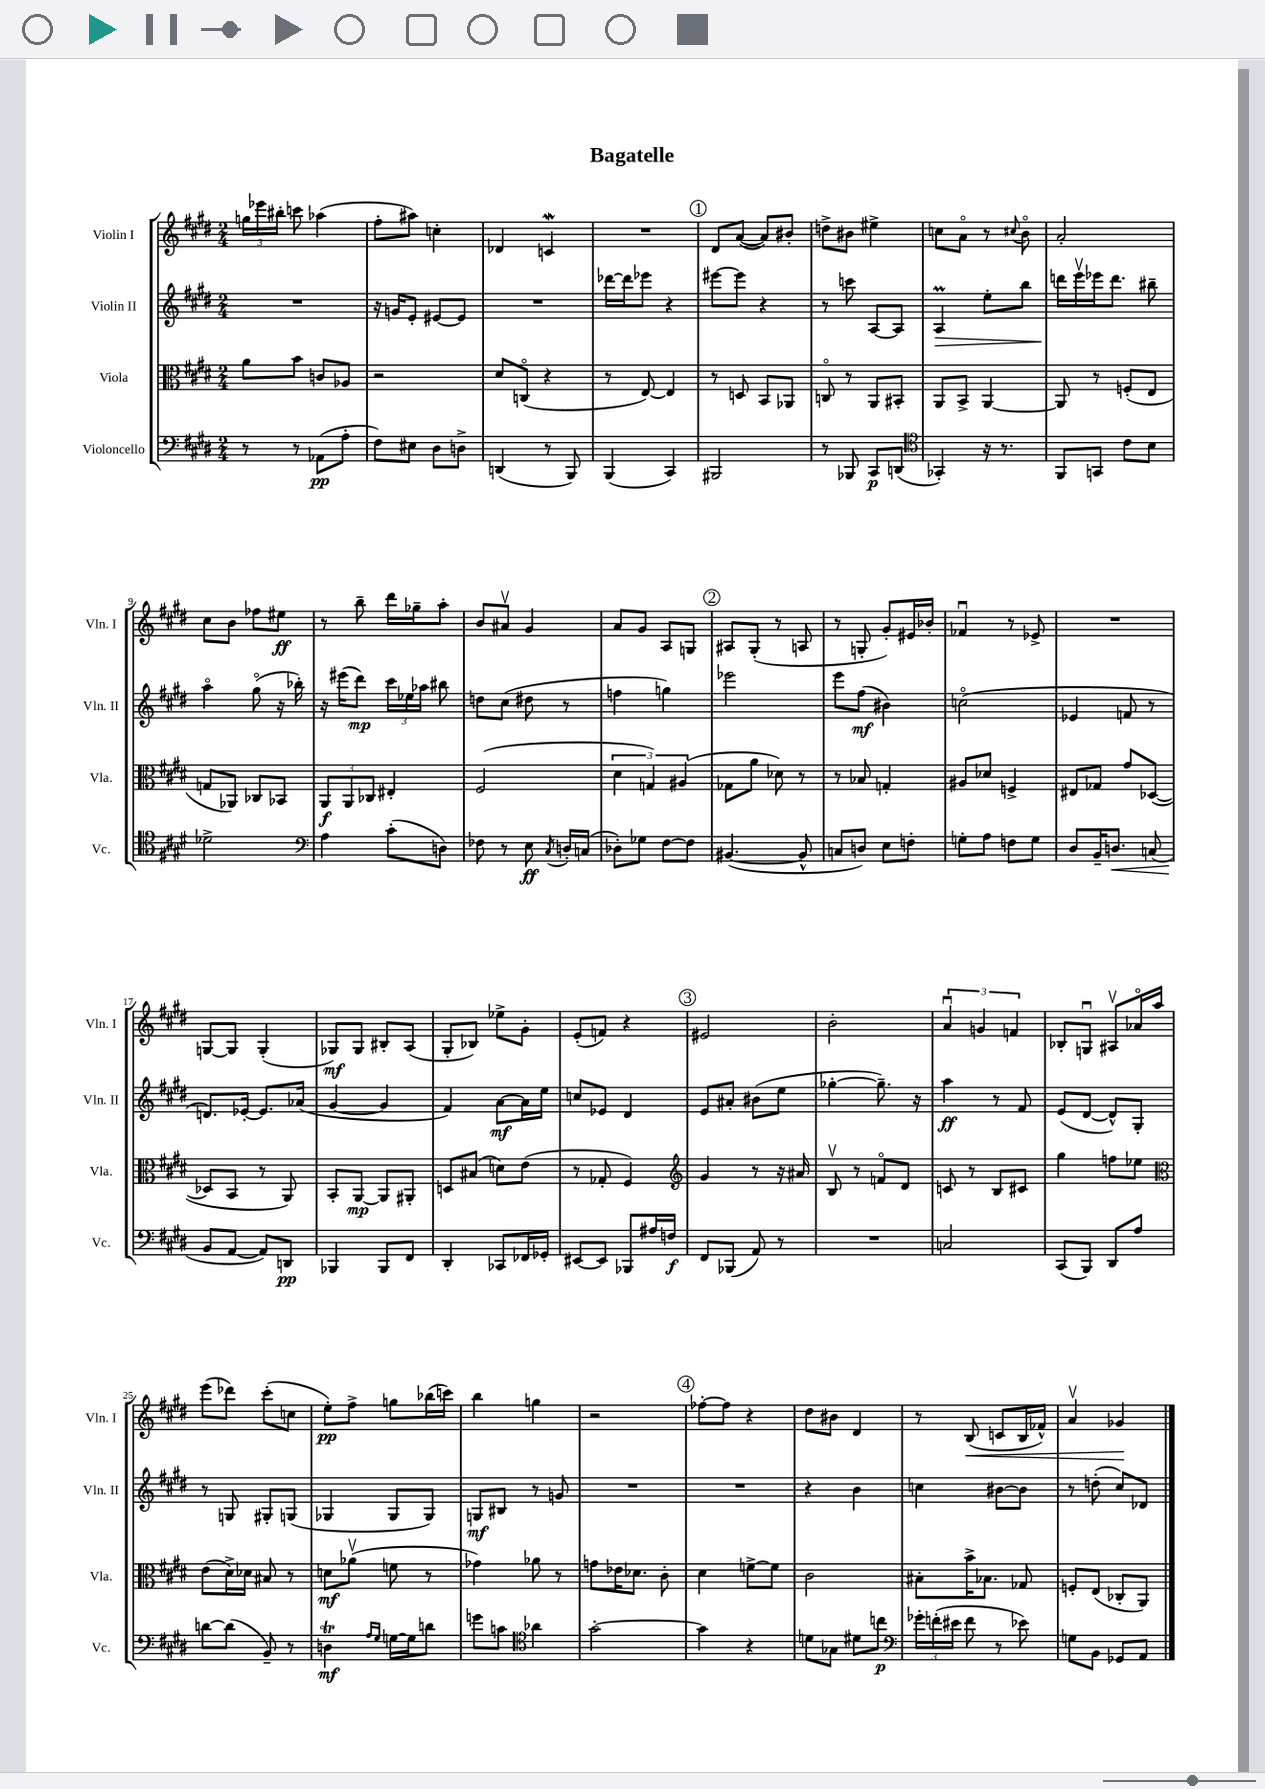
\header { title = "Bagatelle" }
<<
\new StaffGroup <<
\new Staff = "s0" \with { instrumentName = "Violin I" shortInstrumentName = "Vln. I" } {
    \clef treble \key e \major \numericTimeSignature \time 2/4
    \autoBeamOff \tuplet 3/2 { g''16[ ees'''16 bis''16]-. } c'''8 aes''4( |
    fis''8[-. ais''8]) c''4-. |
    des'4 c'4\mordent |
    R2 |
    \mark \markup { \circle "1" } dis'8[ a'8]~( a'8[) bis'8]-. |
    d''8[-> bis'8] eis''4-> |
    c''8[ a'8]\flageolet r8 \appoggiatura { cis''8 } b'8\flageolet |
    a'2-. |
    cis''8[ b'8] fes''8[ eis''8]\ff |
    r8 b''8-- dis'''16[ ges''16-- a''8]-. |
    b'8[ ais'8]\upbow gis'4 |
    a'8[ gis'8] a8[ g8] |
    \mark \markup { \circle "2" } ais8[ gis8]-.( r8 a8 |
    r8 g8-. gis'8[-.) eis'16 bes'16]-. |
    fes'4\downbow r8 ees'8-> |
    R2 |
    g8[~ g8] g4-.( |
    ges8[\mf) ges8] bis8[-. a8]( |
    gis8[-. bes8]) ees''8[-> gis'8]-. |
    e'8[-.( f'8]) r4 |
    \mark \markup { \circle "3" } eis'2 |
    b'2-. |
    \tuplet 3/2 { a'4\downbow g'4 f'4 } |
    bes8[-. g8]\downbow ais8[\upbow aes'16\flageolet a''16] |
    e'''8[( des'''8]) cis'''8[-.( c''8] |
    e''8[-.\pp) fis''8]-> g''8[ bes''16( c'''16]) |
    b''4 g''4 |
    r2 |
    \mark \markup { \circle "4" } fes''8[~-. fes''8] r4 |
    dis''8[ bis'8] dis'4 |
    r8 b8\<( c'8[ b16 fes'16]-^) |
    a'4\upbow ges'4\! \bar "|." |
}
\new Staff = "s1" \with { instrumentName = "Violin II" shortInstrumentName = "Vln. II" } {
    \clef treble \key e \major \numericTimeSignature \time 2/4
    \autoBeamOff R2 |
    r16 g'16[ e'8]-. eis'8[~ eis'8] |
    R2 |
    des'''16[~ des'''16 ees'''8] r4 |
    \mark \markup { \circle "1" } eis'''8[~ eis'''8] r4 |
    r8 c'''8 a8[~ a8] |
    a4\prall\> e''8[-. b''8] |
    d'''16[\! e'''16\upbow ees'''16 d'''8.] bis''8-- |
    a''4\flageolet gis''8\flageolet( r16 bes''16-.) |
    r16 eis'''16[( dis'''8]\mp) \tuplet 3/2 { cis'''16[ ees''16 aes''16] } bis''8 |
    d''8[ cis''8]( dis''8 r8 |
    f''4 g''4) |
    \mark \markup { \circle "2" } ees'''2 |
    e'''8[ fis''8]\mf( bis'4) |
    c''2\flageolet( |
    ees'4 f'8 r8 |
    d'8.[) ees'16]~-. ees'8.[ aes'16]( |
    gis'4~ gis'4 |
    fis'4) a'8[~\mf a'16 e''16] |
    c''8[ ees'8] dis'4 |
    \mark \markup { \circle "3" } e'8[ ais'8]-. bis'8[( e''8] |
    ges''4~-. ges''8.--) r16 |
    a''4\ff r8 fis'8 |
    e'8[( dis'8]~ dis'8[-^) gis8]-. |
    r8 g8 gis8[-. g8]( |
    ges4 ges8[ ges8]) |
    g8[\mf bis8] r8 g'8 |
    R2 |
    \mark \markup { \circle "4" } R2 |
    r4 b'4 |
    c''4 bis'8[~ bis'8] |
    r8 d''8-.( cis''8[) des'8] \bar "|." |
}
\new Staff = "s2" \with { instrumentName = "Viola" shortInstrumentName = "Vla." } {
    \clef alto \key e \major \numericTimeSignature \time 2/4
    \autoBeamOff a'8[ b'8] c'8[ aes8] |
    r2 |
    dis'8[ c8]\flageolet( r4 |
    r8 e8~) e4 |
    \mark \markup { \circle "1" } r8 d8 b,8[ aes,8] |
    c8\flageolet r8 a,8[ bis,8]-. |
    a,8[ b,8]-> a,4~ |
    a,8 r8 f8[-.( e8] |
    g8[ aes,8]) ces8[ bes,8] |
    \tuplet 3/2 { a,8[\f a,8 ces8] } eis4-. |
    fis2( |
    \tuplet 3/2 { dis'4 g4) ais4( } |
    \mark \markup { \circle "2" } ges8[ a'8] des'8) r8 |
    r8 bes8 g4-. |
    ais8[ des'8] f4-> |
    eis8[ ges8] gis'8[ des8]~( |
    des8[ b,8] r8 a,8) |
    b,8[-. a,8]~\mp a,8[ ais,8]-. |
    d8[ bis8]( d'8[) e'8]( |
    r8 ges8-. fis4) |
    \mark \markup { \circle "3" } \clef treble gis'4 r8 r16 ais'16 |
    b8\upbow r8 f'8[\flageolet dis'8] |
    c'8 r8 b8[ cis'8] |
    gis''4 f''8[ ees''8] |
    \clef alto e'8[( dis'16->) des'16] bis8 r8 |
    d'8[\mf aes'8]\upbow( f'8 r8 |
    ges'4) aes'8 r8 |
    g'8[ ees'16 des'8.] cis'8-. |
    \mark \markup { \circle "4" } dis'4 f'8[~-> f'8] |
    cis'2 |
    bis8[-. b'16-> bes8.] ges8 |
    f8[-. e8]( ces8[-. a,8]) \bar "|." |
}
\new Staff = "s3" \with { instrumentName = "Violoncello" shortInstrumentName = "Vc." } {
    \clef bass \key e \major \numericTimeSignature \time 2/4
    \autoBeamOff r8 r8 aes,8[\pp( a8]-. |
    fis8[) eis8] dis8[ d8]-> |
    d,4( r8 b,,8) |
    b,,4( cis,4) |
    \mark \markup { \circle "1" } bis,,2 |
    r8 bes,,8 cis,8[\p d,8]( |
    \clef tenor ges,4-.) r16 r8. |
    fis,8[ g,8] cis'8[ b8] |
    des'2-> |
    \clef bass a4 cis'8[-.( d8]) |
    fes8 r8 e8\ff \acciaccatura { cis8 } d16[-. c16]( |
    des8[-.) ges8] fis8[~ fis8] |
    \mark \markup { \circle "2" } bis,4.~( bis,8-^ |
    c8[ d8]) e8[ f8]-. |
    g8[-. a8] f8[ g8] |
    dis8[ b,16-- d8.]\< c8( |
    b,8[\! a,8]~ a,8[) d,8]\pp |
    bes,,4 bes,,8[ fis,8] |
    dis,4-. ces,8[ fes,16 ges,16]-. |
    eis,8[~ eis,8] bes,,8[ ais16 f16]\f |
    \mark \markup { \circle "3" } fis,8[ bes,,8]( a,8) r8 |
    R2 |
    c2 |
    cis,8[( b,,8]) dis,8[ a8] |
    d'8[~ d'8]( b,8--) r8 |
    d4\trill\mf \grace { a16[ gis16] } g16[~ g16 d'8] |
    g'8[ c'8] \clef tenor aes'4 |
    gis'2~-. |
    \mark \markup { \circle "4" } gis'4 r4 |
    d'8[ ges8] dis'8[ c''8]\p |
    \clef bass \tuplet 3/2 { ges'16[-. f'16-.( eis'16] } f'8 r8 ees'8) |
    g8[ b,8] ges,8[ a,8] \bar "|." |
}
>>
>>
